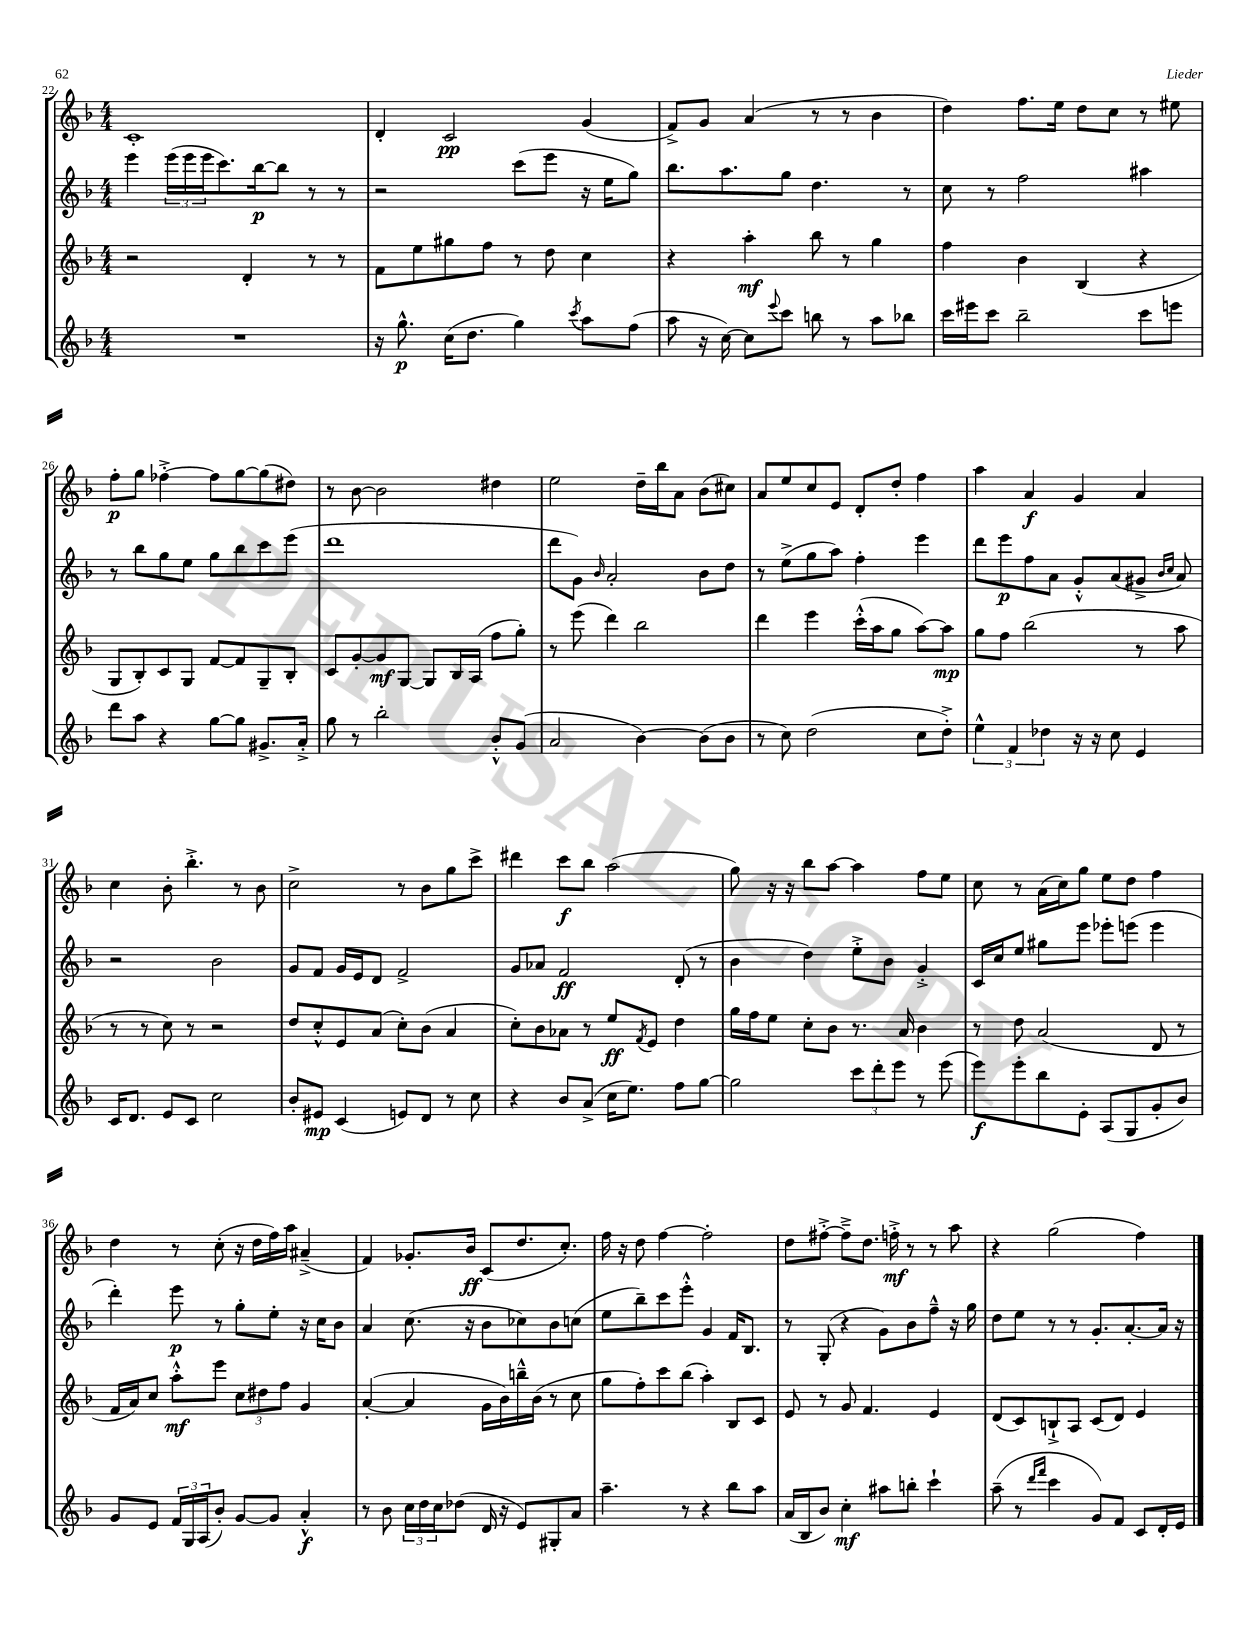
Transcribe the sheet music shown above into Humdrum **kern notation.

**kern	**dynam	**kern	**dynam	**kern	**dynam	**kern	**dynam
*part4	*part4	*part3	*part3	*part2	*part2	*part1	*part1
*staff4	*staff4	*staff3	*staff3	*staff2	*staff2	*staff1	*staff1
*clefG2	*	*clefG2	*	*clefG2	*	*clefG2	*
*k[b-]	*	*k[b-]	*	*k[b-]	*	*k[b-]	*
*M4/4	*	*M4/4	*	*M4/4	*	*M4/4	*
=22	=22	=22	=22	=22	=22	=22	=22
1r	.	2r	.	4eee\	.	1c'	.
.	.	.	.	(24eee\LL	.	.	.
.	.	.	.	24eee\	.	.	.
.	.	.	.	24eee\J	.	.	.
.	.	.	.	8.ccc\)	.	.	.
.	.	4d'/	.	.	.	.	.
.	.	.	.	[16bb-\k	p	.	.
.	.	.	.	8bb-\J]	.	.	.
.	.	8r	.	8r	.	.	.
.	.	8r	.	8r	.	.	.
=23	=23	=23	=23	=23	=23	=23	=23
16r	.	8f\L	.	2r	.	4d'/	.
8.gg^^\	p	.	.	.	.	.	.
.	.	8ee\	.	.	.	.	.
(16cc\KL	.	8gg#X\	.	.	.	2c/	pp
8.dd\J	.	.	.	.	.	.	.
.	.	8ff\J	.	.	.	.	.
4gg\)	.	8r	.	(8ccc\L	.	.	.
.	.	8dd\	.	8eee\J	.	.	.
8qccc/	.	.	.	.	.	.	.
8aa\L	.	4cc\	.	16r	.	(4g/	.
.	.	.	.	16ee\KL	.	.	.
(8ff\J	.	.	.	8gg\J)	.	.	.
=24	=24	=24	=24	=24	=24	=24	=24
8aa\	.	4r	.	8.bb-\L	.	8f^/L)	.
16r	.	.	.	.	.	8g/J	.
[16cc\)	.	.	.	8.aa\	.	.	.
8cc\L]	.	4aa'\	mf	.	.	(4a/	.
8qqeee/	.	.	.	.	.	.	.
8ccc\J	.	.	.	8gg\J	.	.	.
8bbn\	.	8bb-\	.	4.dd\	.	8r	.
8r	.	8r	.	.	.	8r	.
8aa\L	.	4gg\	.	.	.	4b-\	.
8bb-X\J	.	.	.	8r	.	.	.
=25	=25	=25	=25	=25	=25	=25	=25
16ccc\LL	.	4ff\	.	8cc\	.	4dd\)	.
16eee#X\J	.	.	.	.	.	.	.
8ccc\J	.	.	.	8r	.	.	.
2bb-~\	.	4b-\	.	2ff\	.	8.ff\L	.
.	.	.	.	.	.	16ee\Jk	.
.	.	(4B-/	.	.	.	8dd\L	.
.	.	.	.	.	.	8cc\J	.
8ccc\L	.	4r	.	4aa#X\	.	8r	.
8eeen\J	.	.	.	.	.	8ee#X\	.
!!LO:LB:g=z
=26	=26	=26	=26	=26	=26	=26	=26
8ddd\L	.	8G/L	.	8r	.	8ff'\L	p
8aa\J	.	8B-'/)	.	8bb-\L	.	8gg\J	.
4r	.	8c/	.	8gg\	.	[4ff-X'^\	.
.	.	8G/J	.	8ee\J	.	.	.
[8gg\L	.	[8f/L	.	8gg\L	.	8ff-\L]	.
8gg\J]	.	8f/]	.	8bb-\	.	[8gg\	.
8.g#X^/L	.	8G~/	.	8ccc\	.	(8gg\]	.
.	.	8B-'/J	.	(8eee\J	.	8dd#X\J)	.
16a'^/Jk	.	.	.	.	.	.	.
=27	=27	=27	=27	=27	=27	=27	=27
8gg\	.	8c/L	.	1ddd	.	8r	.
8r	.	[8g'/	.	.	.	[8b-\	.
2bb-'\	.	8g/]	mf	.	.	2b-\]	.
.	.	[8G/J	.	.	.	.	.
.	.	8G/L]	.	.	.	.	.
.	.	16B-/L	.	.	.	.	.
.	.	(16A/JJ	.	.	.	.	.
8b-'^^/L	.	8ff\L	.	.	.	4dd#X\	.
(8g/J	.	8gg'\J)	.	.	.	.	.
=28	=28	=28	=28	=28	=28	=28	=28
2a/	.	8r	.	8ddd\L	.	2ee\	.
.	.	(8eee\	.	8g\J)	.	.	.
.	.	.	.	16qqb-/	.	.	.
.	.	4ddd\)	.	2a'/	.	.	.
[4b-\)	.	2bb-\	.	.	.	16dd~\LL	.
.	.	.	.	.	.	16bb-\J	.
.	.	.	.	.	.	8a\J	.
(8b-\L]	.	.	.	8b-\L	.	(8b-\L	.
8b-\J	.	.	.	8dd\J	.	8cc#X\J)	.
=29	=29	=29	=29	=29	=29	=29	=29
8r	.	4ddd\	.	8r	.	8a/L	.
8cc\)	.	.	.	(8ee^\L	.	8ee/	.
(2dd\	.	4eee\	.	8gg\	.	8cc/	.
.	.	.	.	8aa\J)	.	8e/J	.
.	.	(16ccc'^^\LL	.	4ff'\	.	8d'/L	.
.	.	16aa\J	.	.	.	.	.
.	.	8gg\J	.	.	.	8dd'/J	.
8cc\L	.	[8aa\L)	.	4eee\	.	4ff\	.
8dd'^\J)	.	8aa\J]	mp	.	.	.	.
=30	=30	=30	=30	=30	=30	=30	=30
6ee^^\	.	8gg\L	.	8ddd\L	.	4aa\	.
.	.	8ff\J	.	8eee\	p	.	.
6f/	.	.	.	.	.	.	.
.	.	(2bb-\	.	8ff\	.	4a/	f
6dd-X\	.	.	.	.	.	.	.
.	.	.	.	8a\J	.	.	.
16r	.	.	.	8g'^^/L	.	4g/	.
16r	.	.	.	.	.	.	.
8cc\	.	.	.	(8a/	.	.	.
4e/	.	8r	.	8g#X^/J	.	4a/	.
.	.	.	.	16qqb-/LL	.	.	.
.	.	.	.	16qqcc/JJ	.	.	.
.	.	8aa\	.	8a/)	.	.	.
!!LO:LB:g=z
=31	=31	=31	=31	=31	=31	=31	=31
16c/KL	.	8r	.	2r	.	4cc\	.
8.d/J	.	.	.	.	.	.	.
.	.	8r	.	.	.	.	.
8e/L	.	8cc\)	.	.	.	8b-'\	.
8c/J	.	8r	.	.	.	4.bb-'^\	.
2cc\	.	2r	.	2b-\	.	.	.
.	.	.	.	.	.	8r	.
.	.	.	.	.	.	8b-\	.
=32	=32	=32	=32	=32	=32	=32	=32
8b-'/L	.	8dd/L	.	8g/L	.	2cc^\	.
8e#X/J	mp	8cc'^^/	.	8f/J	.	.	.
(4c/	.	8e/	.	16g/LL	.	.	.
.	.	.	.	16e/J	.	.	.
.	.	(8a/J	.	8d/J	.	.	.
8en/L)	.	8cc'\L)	.	2f^/	.	8r	.
8d/J	.	(8b-\J	.	.	.	8b-\L	.
8r	.	4a/	.	.	.	8gg\	.
8cc\	.	.	.	.	.	8ccc^\J	.
=33	=33	=33	=33	=33	=33	=33	=33
4r	.	8cc'\L)	.	8g/L	.	4ddd#X\	.
.	.	8b-\	.	8a-X/J	.	.	.
8b-/L	.	8a-X\J	.	2f/	ff	8ccc\L	f
(8a^/J	.	8r	.	.	.	8bb-\J	.
16cc\KL	.	8ee/L	ff	.	.	(2aa\	.
8.ee\J)	.	.	.	.	.	.	.
.	.	8qf/	.	.	.	.	.
.	.	8e/J	.	.	.	.	.
8ff\L	.	4dd\	.	(8d'/	.	.	.
[8gg\J	.	.	.	8r	.	.	.
=34	=34	=34	=34	=34	=34	=34	=34
2gg\]	.	16gg\LL	.	4b-\	.	8gg\)	.
.	.	16ff\J	.	.	.	.	.
.	.	8ee\J	.	.	.	16r	.
.	.	.	.	.	.	16r	.
.	.	8cc'\L	.	4dd\)	.	8bb-\L	.
.	.	8b-\J	.	.	.	[8aa\J	.
12ccc\L	.	8.r	.	8ee'^\L	.	4aa\]	.
12ddd'\	.	.	.	.	.	.	.
.	.	.	.	8b-\J	.	.	.
12eee\J	.	.	.	.	.	.	.
.	.	16a/	.	.	.	.	.
8r	.	4b-\	.	4g'^/	.	8ff\L	.
(8eee\	.	.	.	.	.	8ee\J	.
=35	=35	=35	=35	=35	=35	=35	=35
8eee\L)	f	8r	.	16c/LL	.	8cc\	.
.	.	.	.	16cc/J	.	.	.
8eee'\	.	8dd\	.	8ee/J	.	8r	.
8bb-\	.	(2a/	.	8gg#X\L	.	(16a\LL	.
.	.	.	.	.	.	16cc\J)	.
8e'\J	.	.	.	8eee\J	.	8gg\J	.
(8A/L	.	.	.	8eee-X'\L	.	8ee\L	.
8G/	.	.	.	(8eeen\J	.	8dd\J	.
8g'/	.	8d/	.	4eee\	.	4ff\	.
8b-/J)	.	8r	.	.	.	.	.
!!LO:LB:g=z
=36	=36	=36	=36	=36	=36	=36	=36
8g/L	.	16f/LL	.	4ddd'\)	.	4dd\	.
.	.	16a/J)	.	.	.	.	.
8e/J	.	8cc/J	.	.	.	.	.
24f/LL	.	8aa'^^\L	mf	8eee\	p	8r	.
24G/	.	.	.	.	.	.	.
(24A/J	.	.	.	.	.	.	.
8b-'/J)	.	8eee\J	.	8r	.	(8cc'\	.
[8g/L	.	12cc\L	.	8gg'\L	.	16r	.
.	.	.	.	.	.	16dd\LL	.
.	.	12dd#X\	.	.	.	.	.
8g/J]	.	.	.	8ee'\J	.	16ff\)	.
.	.	12ff\J	.	.	.	.	.
.	.	.	.	.	.	16aa\JJ	.
4a'^^/	f	4g/	.	16r	.	(4a#X~^/	.
.	.	.	.	16cc\KL	.	.	.
.	.	.	.	8b-\J	.	.	.
=37	=37	=37	=37	=37	=37	=37	=37
8r	.	([4a'/	.	4a/	.	4f/)	.
8b-\	.	.	.	.	.	.	.
24cc\LL	.	4a/]	.	(8.cc\	.	8.g-X'/L	.
24dd\	.	.	.	.	.	.	.
24cc\J	.	.	.	.	.	.	.
(8dd-X\J	.	.	.	.	.	.	.
.	.	.	.	16r	.	16b-/Jk	ff
16d/	.	16g\LL	.	8b-\L	.	(8c/L	.
16r	.	16b-\)	.	.	.	.	.
8e/L)	.	16bbn~^^\	.	8cc-X\)	.	8.dd/	.
.	.	(16b-\JJ	.	.	.	.	.
8G#X'/	.	8r	.	8b-\	.	.	.
.	.	.	.	.	.	8.cc'/J)	.
8a/J	.	8cc\	.	(8ccn\J	.	.	.
=38	=38	=38	=38	=38	=38	=38	=38
4.aa~\	.	8gg\L	.	8ee\L	.	16ff\	.
.	.	.	.	.	.	16r	.
.	.	8ff'\)	.	8bb-~\)	.	8dd\	.
.	.	8ccc\	.	8ccc\	.	[4ff\	.
8r	.	(8bb-\J	.	8eee'^^\J	.	.	.
4r	.	4aa'\)	.	4g/	.	2ff'\]	.
8bb-\L	.	8B-/L	.	16f/KL	.	.	.
.	.	.	.	8.B-/J	.	.	.
8aa\J	.	8c/J	.	.	.	.	.
=39	=39	=39	=39	=39	=39	=39	=39
(16a/LL	.	8e/	.	8r	.	8dd\L	.
16B-/J	.	.	.	.	.	.	.
8b-/J)	.	8r	.	(8G'/	.	[8ff#X'^\J	.
4cc'\	mf	8g/	.	4r	.	8ff#~^\L]	.
.	.	4.f/	.	.	.	8.dd\J	.
8aa#X\L	.	.	.	8g\L)	.	.	.
.	.	.	.	.	.	16ffn'^\	mf
8bbn'\J	.	.	.	8b-\	.	8r	.
4ccc`\	.	4e/	.	8ff~^^\J	.	8r	.
.	.	.	.	16r	.	8aa\	.
.	.	.	.	16gg\	.	.	.
=40	=40	=40	=40	=40	=40	=40	=40
(8aa~\	.	(8d/L	.	8dd\L	.	4r	.
8r	.	8c/)	.	8ee\J	.	.	.
16qqddd/LL	.	.	.	.	.	.	.
16qqfff/JJ	.	.	.	.	.	.	.
4ccc\	.	8Bn`^/	.	8r	.	(2gg\	.
.	.	8A/J	.	8r	.	.	.
8g/L)	.	(8c/L	.	8.g'/L	.	.	.
8f/J	.	8d/J)	.	.	.	.	.
.	.	.	.	[8.a'/	.	.	.
8c/L	.	4e/	.	.	.	4ff\)	.
16d'/L	.	.	.	16a/Jk]	.	.	.
16e/JJ	.	.	.	16r	.	.	.
==	==	==	==	==	==	==	==
*-	*-	*-	*-	*-	*-	*-	*-
